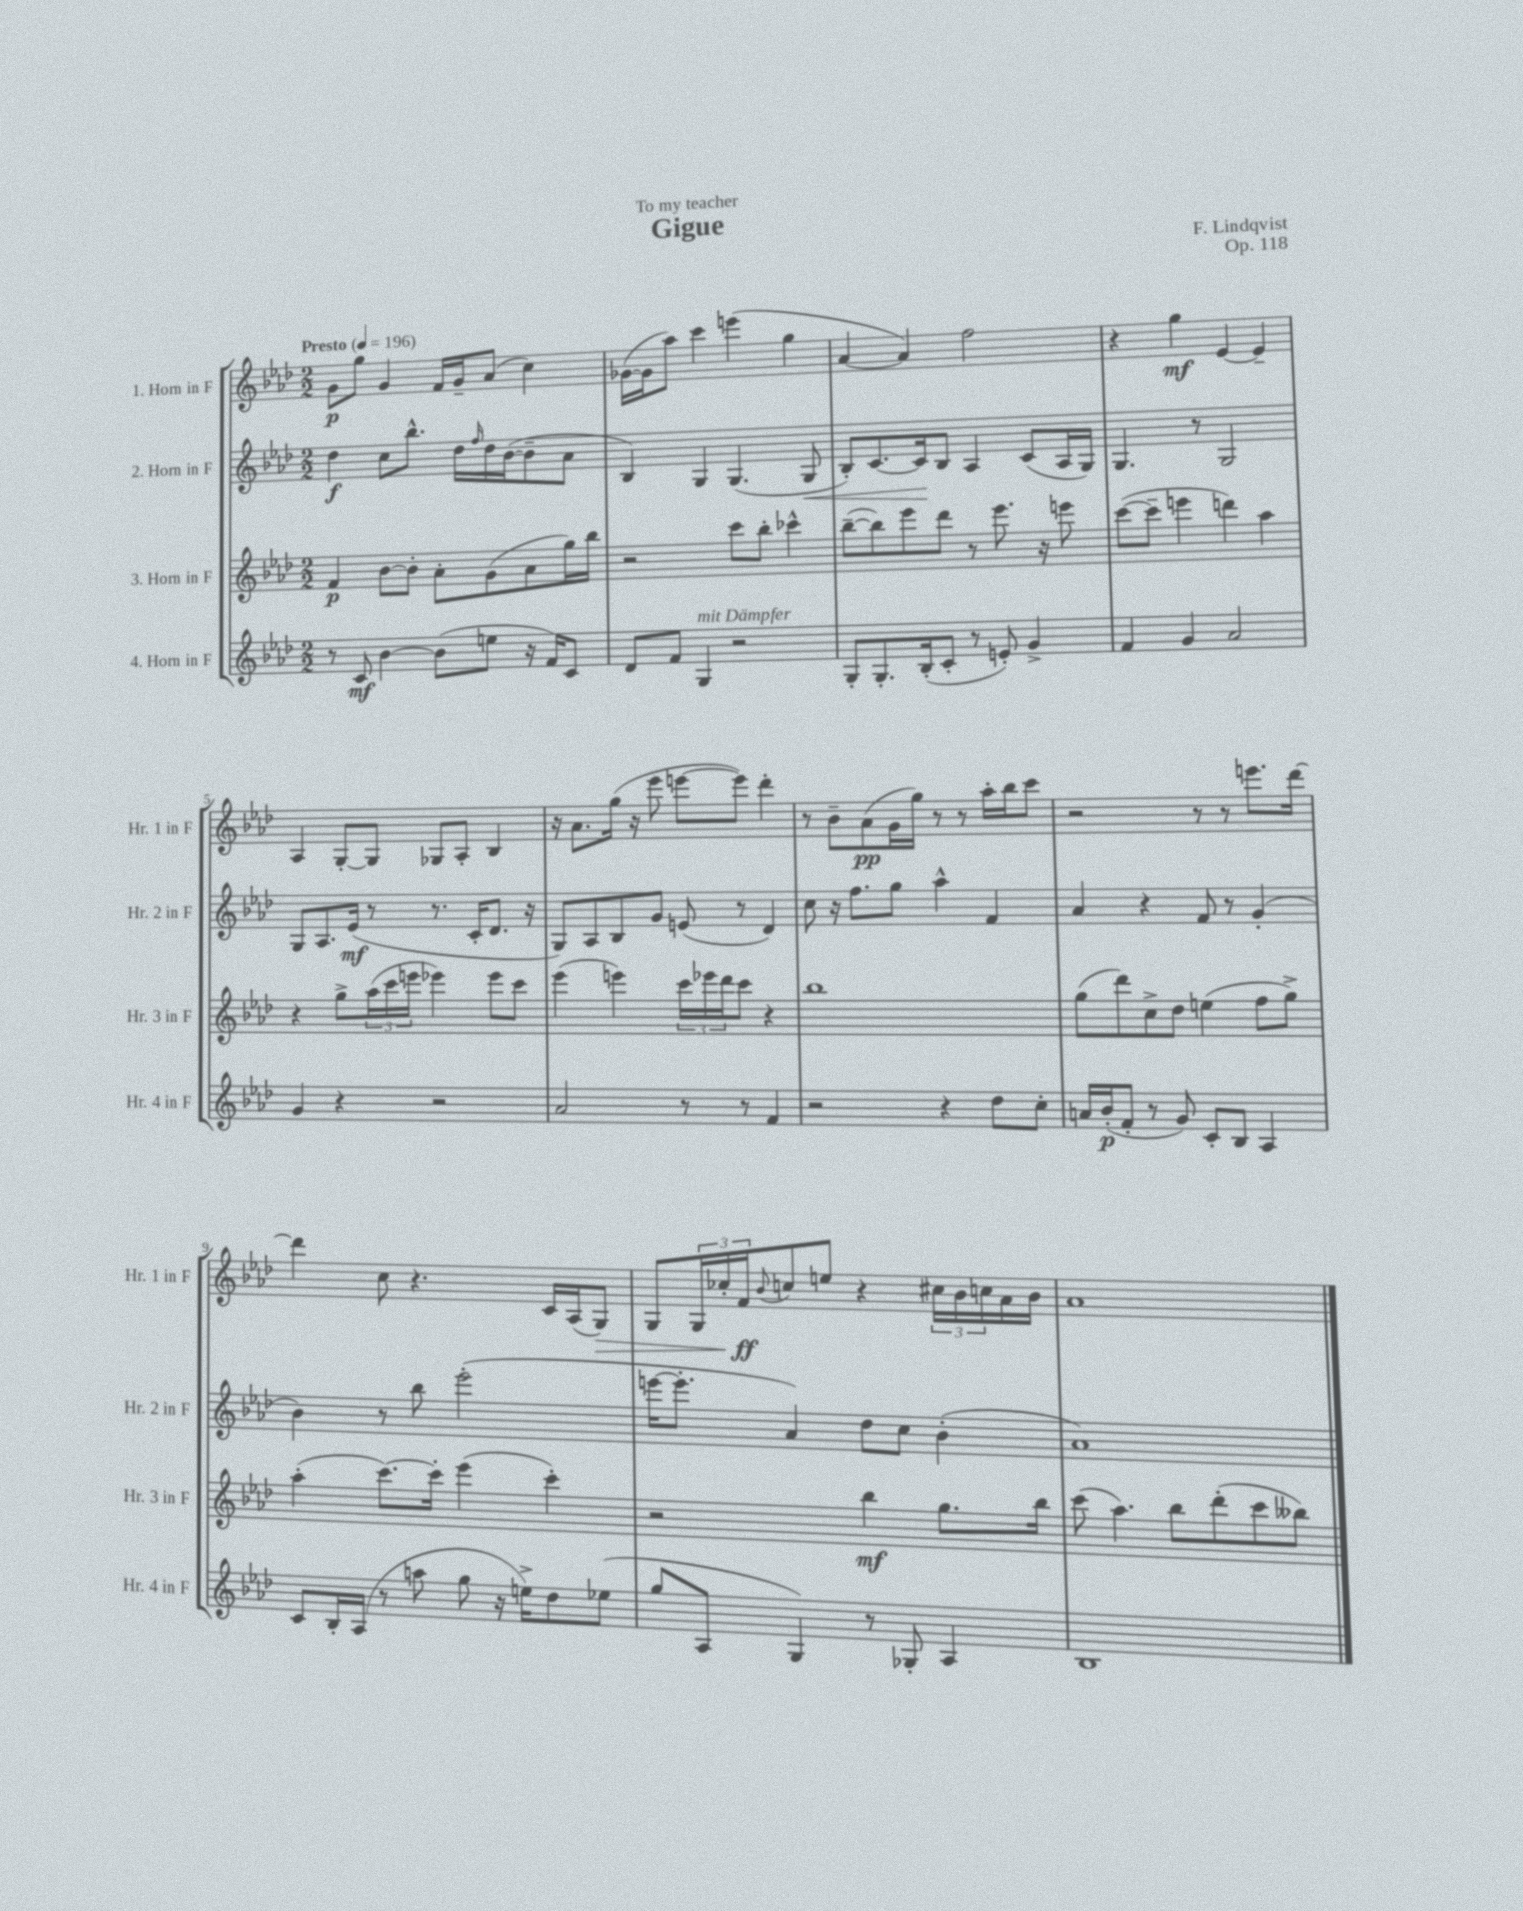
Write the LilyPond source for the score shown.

\header { title = "Gigue" composer = "F. Lindqvist" dedication = "To my teacher" opus = "Op. 118" }
<<
\new StaffGroup <<
\new Staff = "s0" \with { instrumentName = "1. Horn in F" shortInstrumentName = "Hr. 1 in F" } {
    \clef treble \key aes \major \numericTimeSignature \time 2/2 \tempo "Presto" 4 = 196
    g'8\p g''8 g'4 f'16 g'16-- aes'8( c''4) |
    ges'16~( ges'16 aes''8) c'''4 e'''4( g''4 |
    aes'4~ aes'4) f''2 |
    r4 g''4\mf ees'4~ ees'4-- |
    aes4 g8~-. g8 ges8 aes8-. bes4 |
    r16 aes'8. g''16( r16 ees'''8 e'''8~ e'''8) des'''4-. |
    r8 bes'8-- aes'8\pp( g'16 g''16) r8 r8 aes''16-. bes''16 c'''8 |
    r2 r8 r8 e'''8. des'''16~ |
    des'''4 c''8 r4. c'16 aes16( g8\>) |
    g8 \tuplet 3/2 { g16 ces''16-. f'16\ff\! } \appoggiatura { bes'8 } c''8 e''8 r4 \tuplet 3/2 { cis''16 bes'16 c''16 } aes'16 bes'16 |
    aes'1 \bar "|." |
}
\new Staff = "s1" \with { instrumentName = "2. Horn in F" shortInstrumentName = "Hr. 2 in F" } {
    \clef treble \key aes \major \numericTimeSignature \time 2/2
    des''4\f c''8 bes''8.-^ des''16 \grace { f''16 } des''16 bes'16~( bes'8-- aes'8 |
    bes4) g4 g4.( g8\< |
    bes8-.) c'8.~ c'16\! bes8 aes4 c'8( aes16 g16) |
    g4. r8 g2 |
    g8 aes8. ees'16\mf( r8 r8. c'16-. des'8. r16 |
    g8) aes8 bes8 g'8 e'8( r8 des'4) |
    c''8 r16 f''8. g''8 aes''4-^ f'4 |
    aes'4 r4 f'8 r8 g'4-.( |
    bes'4) r8 bes''8 ees'''2-.( |
    e'''16~ e'''8.-. aes'4) des''8 c''8 bes'4-.( |
    aes'1) \bar "|." |
}
\new Staff = "s2" \with { instrumentName = "3. Horn in F" shortInstrumentName = "Hr. 3 in F" } {
    \clef treble \key aes \major \numericTimeSignature \time 2/2
    f'4\p bes'8~ bes'8-. aes'8-. g'8( aes'8 g''16) bes''16 |
    r2 c'''8 bes''8-. ces'''4-^ |
    bes''8~--( bes''8) ees'''8 des'''8 r8 ees'''8. r16 e'''8 |
    c'''8~( c'''8-- e'''4 d'''4) aes''4 |
    r4 g''8-> \tuplet 3/2 { aes''16( c'''16 e'''16 } ees'''4) ees'''8 c'''8 |
    ees'''4( e'''4) \tuplet 3/2 { c'''16 ees'''16 des'''16 } c'''8 r4 |
    bes''1 |
    g''8( des'''8) c''8-> des''8 e''4( f''8 g''8->) |
    aes''4-.( c'''8.~) c'''16-. ees'''4( c'''4-.) |
    r2 bes''4\mf g''8. bes''16 |
    c'''8( aes''4.) bes''8 des'''8-.( c'''8 beses''8) \bar "|." |
}
\new Staff = "s3" \with { instrumentName = "4. Horn in F" shortInstrumentName = "Hr. 4 in F" } {
    \clef treble \key aes \major \numericTimeSignature \time 2/2
    r8 c'8\mf bes'4~ bes'8( e''8 r16 f'16) c'8 |
    des'8 f'8 g4^\markup { \italic "mit Dämpfer" } r2 |
    g8-. g8.-. bes16-.( c'8-. r8 e'8-.) g'4-> |
    f'4 g'4 aes'2 |
    g'4 r4 r2 |
    aes'2 r8 r8 f'4 |
    r2 r4 des''8 c''8-. |
    a'16 bes'16-.\p( f'8-. r8 g'8) c'8-. bes8 aes4 |
    c'8 bes16-. aes16( r8 a''8 g''8 r16 e''16->) des''8 ees''8( |
    g''8 aes8 g4) r8 ges8-. aes4 |
    bes1 \bar "|." |
}
>>
>>
